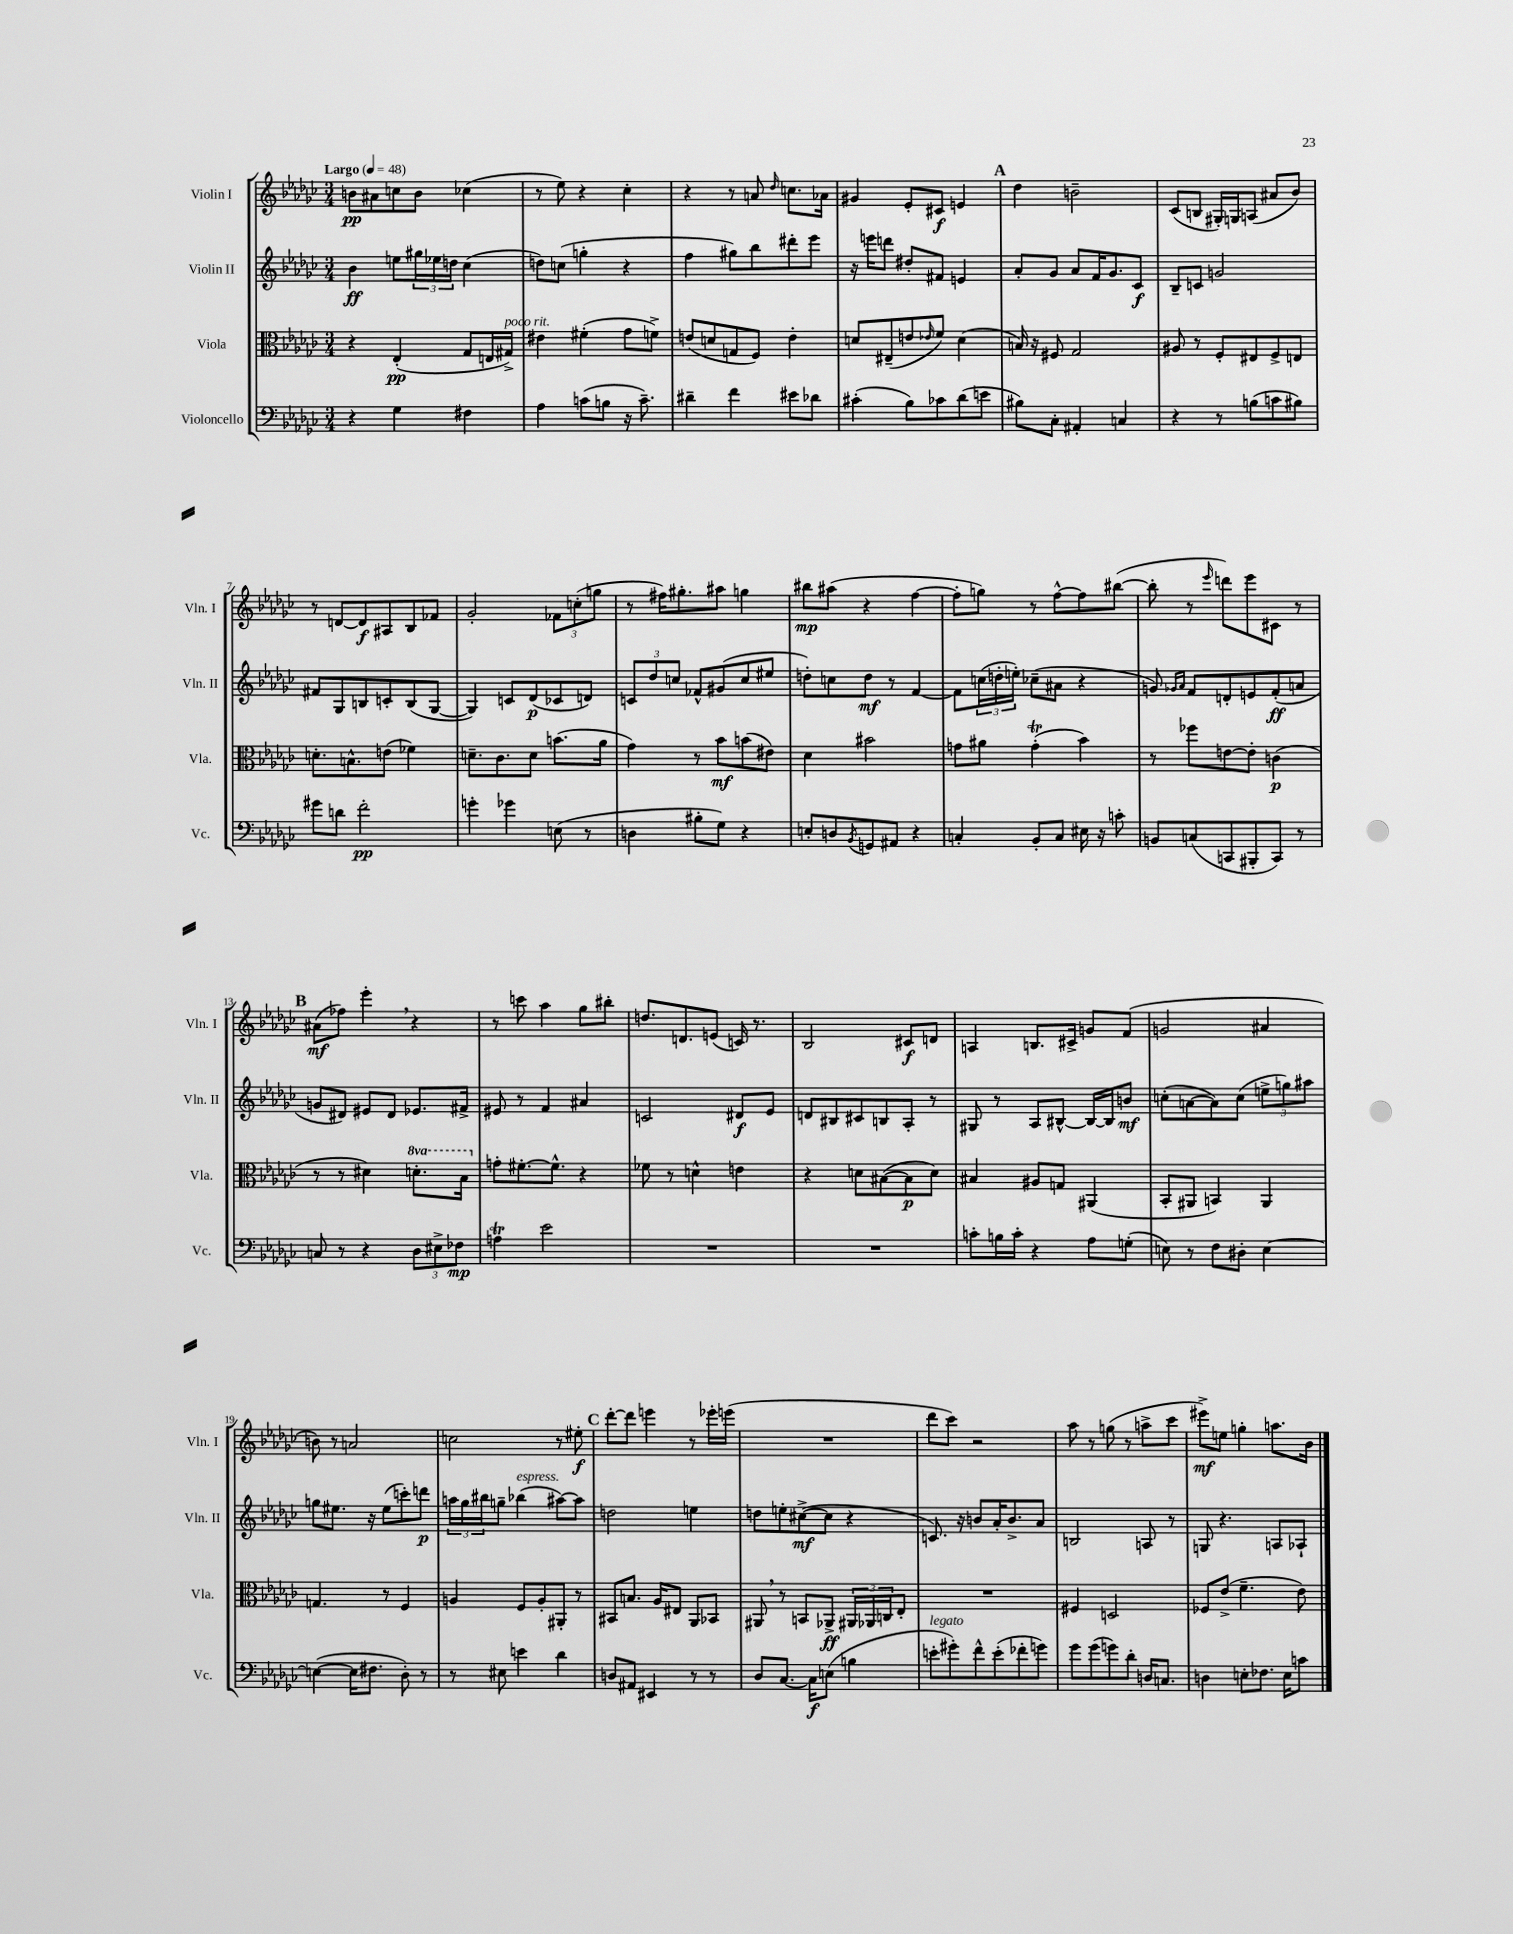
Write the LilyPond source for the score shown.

<<
\new StaffGroup <<
\new Staff = "s0" \with { instrumentName = "Violin I" shortInstrumentName = "Vln. I" } {
    \clef treble \key ges \major \numericTimeSignature \time 3/4 \tempo "Largo" 4 = 48
    b'8\pp ais'8 c''8 b'8 ces''4( |
    r8 ees''8) r4 ces''4-. |
    r4 r8 a'8 \grace { des''16 } c''8. aes'16 |
    gis'4 ees'8-. cis'8\f e'4 |
    \mark \markup { \bold "A" } des''4 b'2-- |
    ces'8( b8 gis16-.) g16 a8( ais'8 bes'8) |
    r8 d'8~ d'8\f ais8 bes8 fes'8 |
    ges'2-. \tuplet 3/2 { fes'8 c''8-.( g''8 } |
    r8 fis''16) gis''8.-. ais''8 g''4 |
    bis''8\mp ais''8( r4 f''4~ |
    f''8-. g''8) r8 f''8~-^ f''8 bis''8~( |
    bis''8-. r8 \grace { ees'''16 } d'''8) ees'''8 cis'8 r8 |
    \mark \markup { \bold "B" } ais'8\mf( fes''8) ees'''4-. \breathe r4 |
    r8 c'''8 aes''4 ges''8 bis''8-. |
    d''8. d'8. e'8( c'16) r8. |
    bes2 cis'8\f d'8 |
    a4 b8. cis'16-> g'8 f'8( |
    g'2 ais'4 |
    b'8) r8 a'2 |
    c''2 r8 eis''8-.\f |
    \mark \markup { \bold "C" } des'''8~-. des'''8 e'''4 r8 ees'''16-. e'''16( |
    R2. |
    des'''8 ces'''8) r2 |
    aes''8 r8 g''8( r8 a''8-> ces'''8 |
    eis'''8->\mf) e''8 g''4-. a''8. bes'16 \bar "|." |
}
\new Staff = "s1" \with { instrumentName = "Violin II" shortInstrumentName = "Vln. II" } {
    \clef treble \key ges \major \numericTimeSignature \time 3/4
    bes'4\ff e''8 \tuplet 3/2 { gis''16 ees''16 d''16 } ces''4( |
    d''8) c''8( g''4-. r4 |
    f''4 gis''8) bes''8 dis'''8-. ees'''8 |
    r16 e'''16 d'''8 dis''8-. fis'8 e'4 |
    \mark \markup { \bold "A" } aes'8-. ges'8 aes'8 f'16 ges'8. ces'8\f |
    bes8-- c'8 g'2 |
    fis'8 ges8 b8 c'8-. b8( ges8~ |
    ges4) c'8 des'8\p( ces'8 d'8) |
    \tuplet 3/2 { c'8 des''8 c''8 } fes'8-^ gis'8( c''8 eis''8 |
    d''8-.) c''8 d''8\mf r8 f'4~ |
    f'8 \tuplet 3/2 { c''16( d''16-. e''16-.) } ces''8--( ais'8 r4 |
    g'8) \grace { ges'16 aes'16 } f'8 d'8-. e'8 f'8-.\ff( a'8 |
    \mark \markup { \bold "B" } g'8 dis'8) eis'8 dis'8 ees'8. fis'16-> |
    eis'8 r8 f'4 ais'4 |
    c'2 dis'8\f ees'8 |
    d'8 bis8 cis'8 b8 aes8-. r8 |
    gis8 r8 aes8 bis8~-^ bis16~ bis16 b'8\mf |
    c''8-.( a'8~ a'8) c''8( \tuplet 3/2 { e''8-> g''8) ais''8 } |
    g''8 eis''8. r16 eis''8( c'''8-.) d'''8\p |
    \tuplet 3/2 { a''16 ges''16 bis''16 } g''8-- bes''4^\markup { \italic "espress." }( ais''8~) ais''8 |
    \mark \markup { \bold "C" } d''2 e''4 |
    d''8 e''8-. cis''8~->\mf( cis''8 r4 |
    c'8.) r16 b'8 aes'16-. b'8.-> aes'8 |
    b2 a8 r8 |
    g8 r4. a8 aes8-! \bar "|." |
}
\new Staff = "s2" \with { instrumentName = "Viola" shortInstrumentName = "Vla." } {
    \clef alto \key ges \major \numericTimeSignature \time 3/4 \set Staff.ottavationMarkups = #ottavation-simple-ordinals
    r4 ees4-.\pp( ges8 e16 gis16->^\markup { \italic "poco rit." }) |
    eis'4 fis'4-.( ges'8 f'8->) |
    e'8( d'8 g8 f8) e'4-. |
    d'8 eis8--( e'8 \grace { ees'16 } f'8) d'4( |
    \mark \markup { \bold "A" } b16) r16 fis8 ges2 |
    ais8 r8 f8-. eis8 f8-> e8 |
    d'8.-. b8.-^ e'8( fes'4) |
    d'8.-- ces'8. d'8 b'8.( aes'16 |
    ges'4) r8 bes'8\mf b'8( eis'8) |
    des'4 bis'2 |
    g'8 ais'8 g'4-.\trill( bes'4) |
    r8 fes''8 e'8~ e'8-. c'4\p( |
    \mark \markup { \bold "B" } r8 r8 dis'4) \ottava #1 d''8.-. bes'16 \ottava #0 |
    g'8-. fis'8.~-. fis'8.-^ r4 |
    fes'8 r8 d'4-^ e'4 |
    r4 d'8 bis8~( bis8\p d'8) |
    bis4 ais8 g8 ais,4( |
    bes,8-. ais,8 b,4) ais,4 |
    g4. r8 f4 |
    a4 f8 a8-. ais,8-. r8 |
    \mark \markup { \bold "C" } bis,8 b8. aes16 eis8 aes,8 bes,8 |
    ais,8 \breathe r8 b,8 aes,8->\ff \tuplet 3/2 { ais,16 aes,16 c16 } ees8-. |
    R2. |
    fis4 d2 |
    fes8 ees'8->( f'4.-- ees'8) \bar "|." |
}
\new Staff = "s3" \with { instrumentName = "Violoncello" shortInstrumentName = "Vc." } {
    \clef bass \key ges \major \numericTimeSignature \time 3/4
    r4 ges4 fis4 |
    aes4 c'8( b8 r16 c'8.--) |
    dis'4-- f'4 eis'8 des'8 |
    cis'4-.( bes8) ces'8 des'8( e'8 |
    \mark \markup { \bold "A" } bis8) ces8-. ais,4-. c4 |
    r4 r8 b8( c'8 bis8) |
    gis'8 d'8 f'2-.\pp |
    g'4-. ges'4 e8( r8 |
    d4 bis8-. ges8) r4 |
    e8-. d8 \acciaccatura { bes,8 } g,8 ais,8 r4 |
    c4-. bes,8-. c8 eis16 r16 c'8-. |
    b,8 c8( c,8 bis,,8-. c,8) r8 |
    \mark \markup { \bold "B" } c8 r8 r4 \tuplet 3/2 { des8 eis8-> fes8\mp } |
    a4\trill ees'2 |
    R2. |
    R2. |
    c'8-. b16 c'16-. r4 aes8 g8-.( |
    e8) r8 f8 dis8-. e4~ |
    e4~( e16 fis8. des8-.) r8 |
    r8 eis8 e'4 des'4 |
    \mark \markup { \bold "C" } d8 ais,8 eis,4 r8 r8 |
    des8 ces8.~ ces16\f e8( b4 |
    e'8-.^\markup { \italic "legato" } gis'8-.) f'8-^ e'8-.( fes'8-. g'8) |
    ges'8 ges'8( g'8) des'8-. d16 c8. |
    d4 e8-. fes8. e16 c'8 \bar "|." |
}
>>
>>
